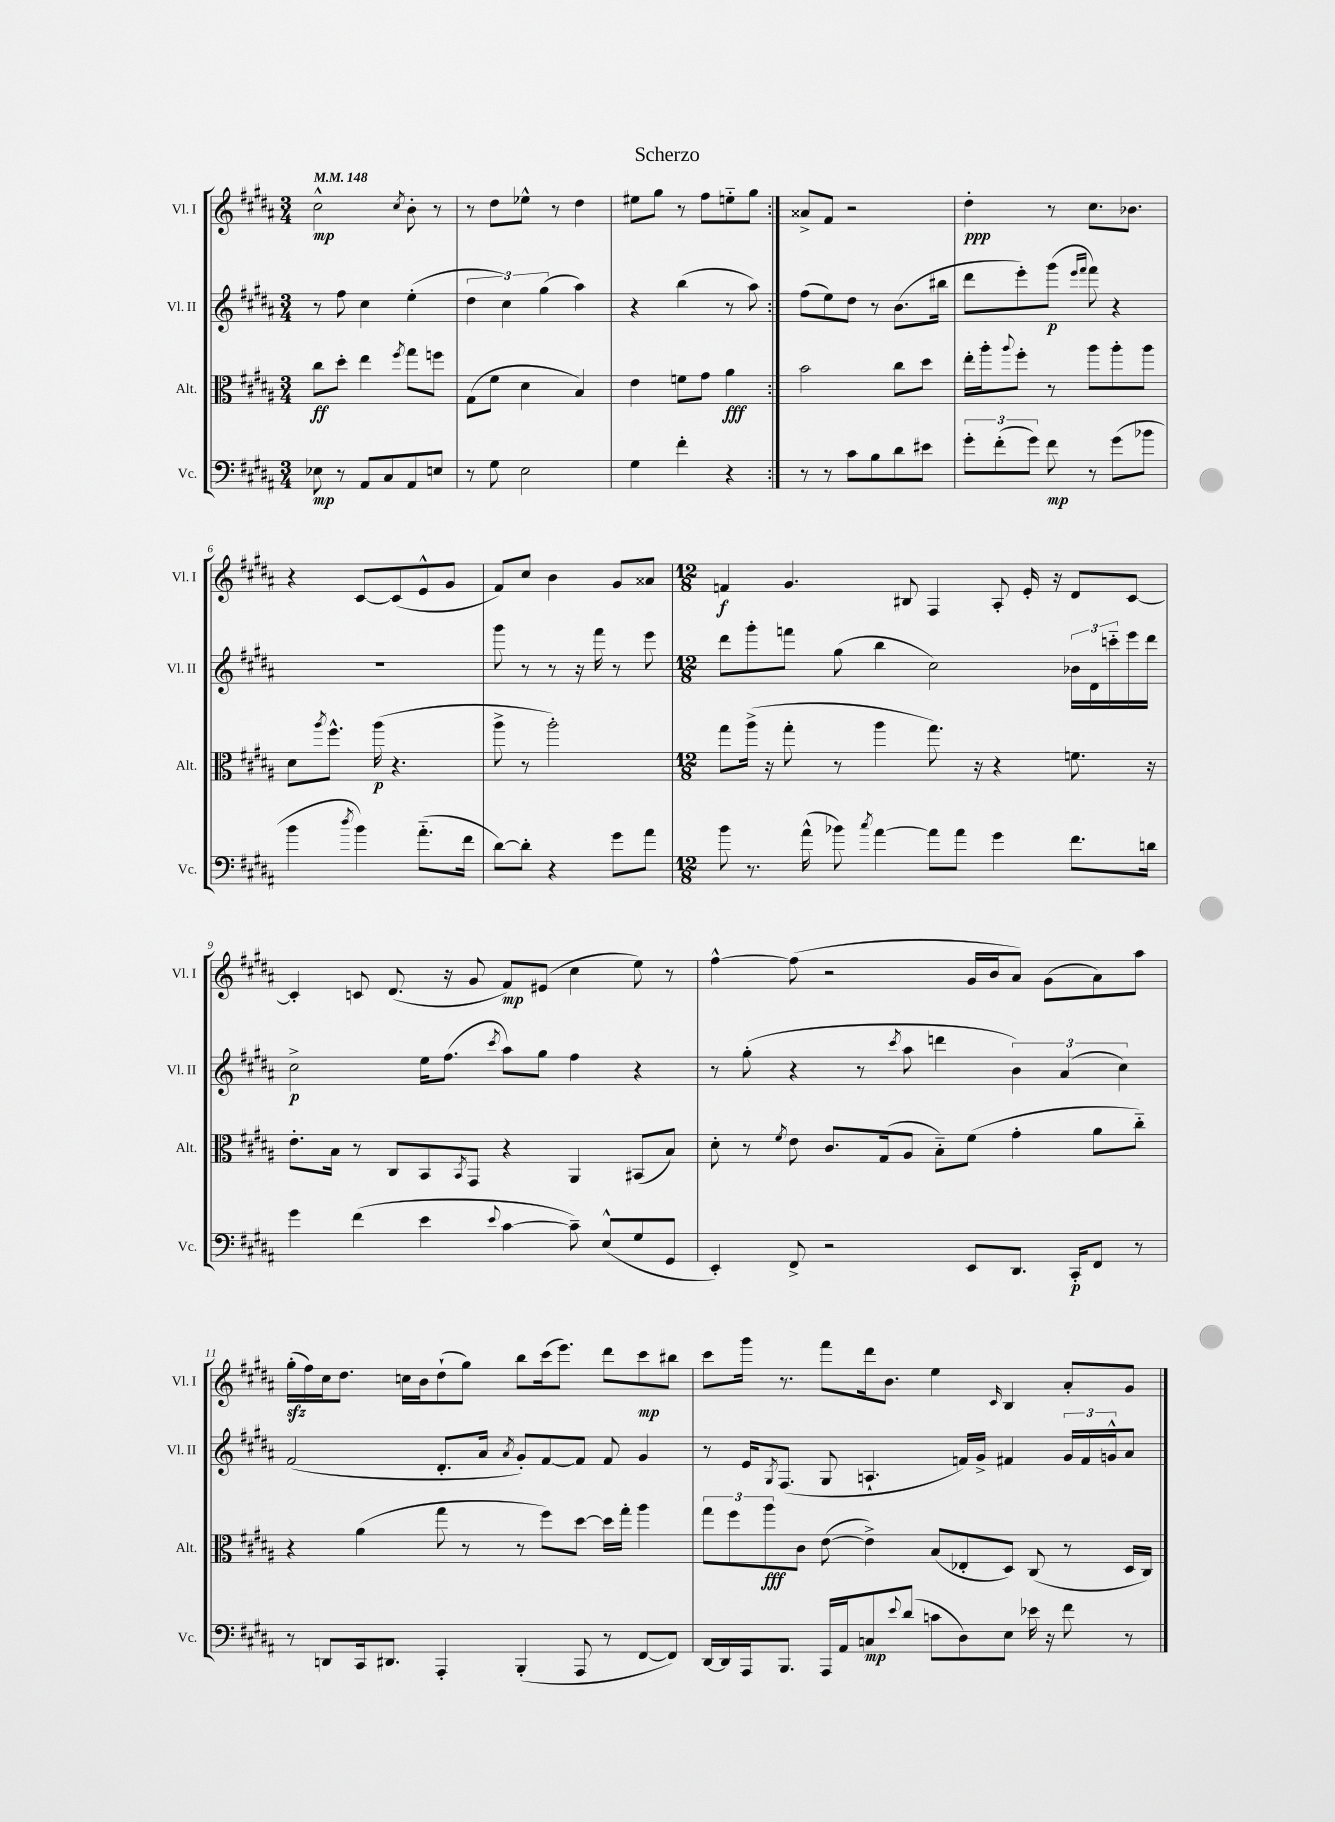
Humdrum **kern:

**kern	**dynam	**kern	**dynam	**kern	**dynam	**kern	**dynam
*part4	*part4	*part3	*part3	*part2	*part2	*part1	*part1
*staff4	*staff4	*staff3	*staff3	*staff2	*staff2	*staff1	*staff1
*I"Vc.	*	*I"Alt.	*	*I"Vl. II	*	*I"Vl. I	*
*I'Vc.	*	*I'Alt.	*	*I'Vl. II	*	*I'Vl. I	*
*clefF4	*	*clefC3	*	*clefG2	*	*clefG2	*
*k[f#c#g#d#a#]	*	*k[f#c#g#d#a#]	*	*k[f#c#g#d#a#]	*	*k[f#c#g#d#a#]	*
*M3/4	*	*M3/4	*	*M3/4	*	*M3/4	*
*MM148	*	*MM148	*	*MM148	*	*MM148	*
=1	=1	=1	=1	=1	=1	=1	=1
8E-X\	mp	8cc#\L	ff	8r	.	2cc#^^\	mp
8r	.	8dd#'\J	.	8ff#\	.	.	.
8AA#/L	.	4ee\	.	4cc#\	.	.	.
8C#/	.	.	.	.	.	.	.
.	.	8qff#/	.	.	.	8qcc#/	.
8AA#/	.	8gg#\L	.	(4ee'\	.	8b'\	.
8En/J	.	8ffn\J	.	.	.	8r	.
=2	=2	=2	=2	=2	=2	=2	=2
8r	.	(8G#\L	.	6dd#\	.	8r	.
8G#\	.	8f#\J	.	.	.	8dd#\L	.
.	.	.	.	6cc#\)	.	.	.
2E\	.	4d#\	.	.	.	8ee-X^^\J	.
.	.	.	.	(6gg#\	.	.	.
.	.	.	.	.	.	8r	.
.	.	4B/)	.	4aa#\)	.	4dd#\	.
=3	=3	=3	=3	=3	=3	=3	=3
4G#\	.	4e\	.	4r	.	8ee#X\L	.
.	.	.	.	.	.	8gg#\J	.
4f#'\	.	8fn\L	.	(4bb\	.	8r	.
.	.	8g#\J	.	.	.	8ff#\L	.
4r	.	4a#\	fff	8r	.	8een\	.
.	.	.	.	8aa#\)	.	8gg#\J	.
=4:|!	=4:|!	=4:|!	=4:|!	=4:|!	=4:|!	=4:|!	=4:|!
8r	.	2b\	.	(8ff#\L	.	8a##X^/L	.
8r	.	.	.	8ee\)	.	8f#/J	.
8c#\L	.	.	.	8dd#\J	.	2r	.
8B\	.	.	.	8r	.	.	.
8d#\	.	8cc#\L	.	(8.b\L	.	.	.
8e#X\J	.	8dd#\J	.	.	.	.	.
.	.	.	.	16bb#X\Jk	.	.	.
=5	=5	=5	=5	=5	=5	=5	=5
12g#'\L	.	16ee'\LL	.	8ddd#\L	.	4dd#'\	ppp
.	.	16aa#'\J	.	.	.	.	.
(12f#'\	.	.	.	.	.	.	.
.	.	8qqaa#/	.	.	.	.	.
.	.	8ff#'\J	.	8eee'\)	.	.	.
12g#\J)	.	.	.	.	.	.	.
8f#\	mp	8r	.	(8ggg#\J	p	8r	.
.	.	.	.	16qqeee/LL	.	.	.
.	.	.	.	16qqfff#/JJ	.	.	.
8r	.	8aa#\L	.	8fff#\)	.	8.cc#\L	.
(8g#\L	.	8aa#'\	.	4r	.	.	.
.	.	.	.	.	.	8.b-X\J	.
8b-X\J	.	8aa#\J	.	.	.	.	.
!!LO:LB:g=z
=6	=6	=6	=6	=6	=6	=6	=6
4b\	.	8d#\L	.	2.r	.	4r	.
.	.	8qaa#/	.	.	.	.	.
.	.	8.ff#^^\J	.	.	.	.	.
8qdd#/	.	.	.	.	.	.	.
4b\)	.	.	.	.	.	[8c#/L	.
.	.	(16aa#\	p	.	.	.	.
.	.	4.r	.	.	.	(8c#/]	.
(8.a#\L	.	.	.	.	.	8e^^/	.
.	.	.	.	.	.	8g#/J	.
16f#\Jk	.	.	.	.	.	.	.
=7	=7	=7	=7	=7	=7	=7	=7
[8d#\L)	.	8aa#^\	.	8ggg#\	.	8f#/L)	.
8d#'\J]	.	8r	.	8r	.	8cc#/J	.
4r	.	2aa#'\)	.	8r	.	4b\	.
.	.	.	.	16r	.	.	.
.	.	.	.	16fff#\	.	.	.
8g#\L	.	.	.	8r	.	8g#/L	.
8a#\J	.	.	.	8eee\	.	8a##X/J	.
=8	=8	=8	=8	=8	=8	=8	=8
*M12/8	*	*M12/8	*	*M12/8	*	*M12/8	*
8b\	.	8gg#\L	.	8ddd#\L	.	4fn/	f
8.r	.	(16aa#^\Jk	.	8ggg#'\	.	.	.
.	.	16r	.	.	.	.	.
.	.	8gg#'\	.	8fffn\J	.	4.g#/	.
(16a#^^\	.	.	.	.	.	.	.
8b-X\)	.	8r	.	(8gg#\	.	.	.
8qcc#/	.	.	.	.	.	.	.
[4a#\	.	4aa#\	.	4bb\	.	.	.
.	.	.	.	.	.	8B#X/	.
8a#\L]	.	8.gg#\)	.	2cc#\)	.	4F#/	.
8a#\J	.	.	.	.	.	.	.
.	.	16r	.	.	.	.	.
4g#\	.	4r	.	.	.	8A#'/	.
.	.	.	.	.	.	16e'/	.
.	.	.	.	.	.	16r	.
8.f#\L	.	8.fn\	.	24b-X\LL	.	8d#/L	.
.	.	.	.	24d#\	.	.	.
.	.	.	.	24cccn\	.	.	.
.	.	.	.	16eee\	.	[8c#/J	.
16dn\Jk	.	16r	.	16ddd#\JJ	.	.	.
!!LO:LB:g=z
=9	=9	=9	=9	=9	=9	=9	=9
4g#\	.	8.e'\L	.	2cc#^\	p	4c#'/]	.
.	.	16B\Jk	.	.	.	.	.
(4f#\	.	8r	.	.	.	8cn/	.
.	.	8C#/L	.	.	.	(8.d#/	.
4e\	.	8BB/	.	16ee\KL	.	.	.
.	.	.	.	(8.ff#\J	.	16r	.
.	.	8qBB/	.	.	.	.	.
.	.	8GG#/J	.	.	.	8g#/	.
8qqe/	.	.	.	8qccc#/	.	.	.
[4c#\	.	4r	.	8aa#\L)	.	8f#/L)	mp
.	.	.	.	8gg#\J	.	(8e#X/J	.
8c#~\])	.	4AA#/	.	4ff#\	.	4cc#\	.
(8E^^/L	.	.	.	.	.	.	.
8G#/	.	(8BB#X/L	.	4r	.	8ee\)	.
8GG#/J	.	8B/J)	.	.	.	8r	.
=10	=10	=10	=10	=10	=10	=10	=10
4EE'/)	.	8d#'\	.	8r	.	[4ff#^^\	.
.	.	8r	.	(8gg#'\	.	.	.
.	.	8qf#/	.	.	.	.	.
8FF#^/	.	8e\	.	4r	.	(8ff#\]	.
2r	.	8.c#/L	.	.	.	2r	.
.	.	.	.	8r	.	.	.
.	.	(16G#/k	.	.	.	.	.
.	.	.	.	8qccc#/	.	.	.
.	.	8A#/J	.	8aa#\	.	.	.
.	.	8B\L)	.	4dddn\	.	.	.
8EE/L	.	(8f#\J	.	.	.	16g#/LL	.
.	.	.	.	.	.	16b/J	.
8.DD#/J	.	4g#'\	.	6b\)	.	8a#/J)	.
.	.	.	.	.	.	(8g#\L	.
.	.	.	.	(6a#/	.	.	.
16CC#'/KL	p	.	.	.	.	.	.
8FF#/J	.	8a#\L	.	.	.	8a#\)	.
.	.	.	.	6cc#\)	.	.	.
8r	.	8cc#\J)	.	.	.	8aa#\J	.
!!LO:LB:g=z
=11	=11	=11	=11	=11	=11	=11	=11
8r	.	4r	.	(2f#/	.	(16gg#zz'\LL	.
.	.	.	.	.	.	16ff#\)	.
8DDn/L	.	.	.	.	.	16cc#\J	.
.	.	.	.	.	.	8.dd#\J	.
16CC#/k	.	(4a#\	.	.	.	.	.
8.DD#X/J	.	.	.	.	.	.	.
.	.	.	.	.	.	16ccn\LL	.
.	.	.	.	.	.	16b\J	.
4AAA#'/	.	8gg#\	.	8.d#'/L	.	(8dd#`\	.
.	.	8r	.	.	.	8gg#\J)	.
.	.	.	.	16a#/Jk	.	.	.
.	.	.	.	8qa#/	.	.	.
(4BBB'/	.	8r	.	8g#'/L)	.	8bb\L	.
.	.	8ff#\L)	.	[8f#/	.	(16ccc#\k	.
.	.	.	.	.	.	8.eee\J)	.
8AAA#/	.	[8dd#\J	.	8f#/J]	.	.	.
8r	.	16dd#\LL]	.	8f#/	.	8ddd#\L	.
.	.	16gg#'\JJ	.	.	.	.	.
[8FF#/L	.	4aa#\	.	4g#/	.	8ccc#\	mp
8FF#/J])	.	.	.	.	.	8bb#X\J	.
=12	=12	=12	=12	=12	=12	=12	=12
[16DD#/LL	.	12gg#\L	.	8r	.	8ccc#\L	.
16DD#/]	.	.	.	.	.	.	.
.	.	12ff#\	.	.	.	.	.
16AAA#/J	.	.	.	16e/KL	.	16ggg#\Jk	.
.	.	12aa#\	fff	.	.	.	.
.	.	.	.	8qG#/	.	.	.
8.BBB/J	.	.	.	(8.F#/J	.	8.r	.
.	.	8c#\J	.	.	.	.	.
16AAA#/LL	.	([8e\	.	8G#/	.	8fff#\L	.
16AA#/J	.	.	.	.	.	.	.
8Cn/	mp	4e^\])	.	4.An`/	.	16ddd#\k	.
.	.	.	.	.	.	8.b\J	.
8qqe/	.	.	.	.	.	.	.
(8d#/J	.	.	.	.	.	.	.
8cn\L	.	(8B/L	.	.	.	4ee\	.
8D#\)	.	8E-X'/	.	16fn/LL)	.	.	.
.	.	.	.	16g#^/JJ	.	.	.
.	.	.	.	.	.	16qqc#/	.
8E\J	.	8D#/J)	.	4f#X/	.	4B/	.
16e-X\	.	(8C#/	.	.	.	.	.
16r	.	.	.	.	.	.	.
8f#\	.	8r	.	24g#/LL	.	8a#'/L	.
.	.	.	.	24f#/	.	.	.
.	.	.	.	24gn^^/J	.	.	.
8r	.	16D#/LL	.	8a#/J	.	8g#/J	.
.	.	16C#/JJ)	.	.	.	.	.
==	==	==	==	==	==	==	==
*-	*-	*-	*-	*-	*-	*-	*-
